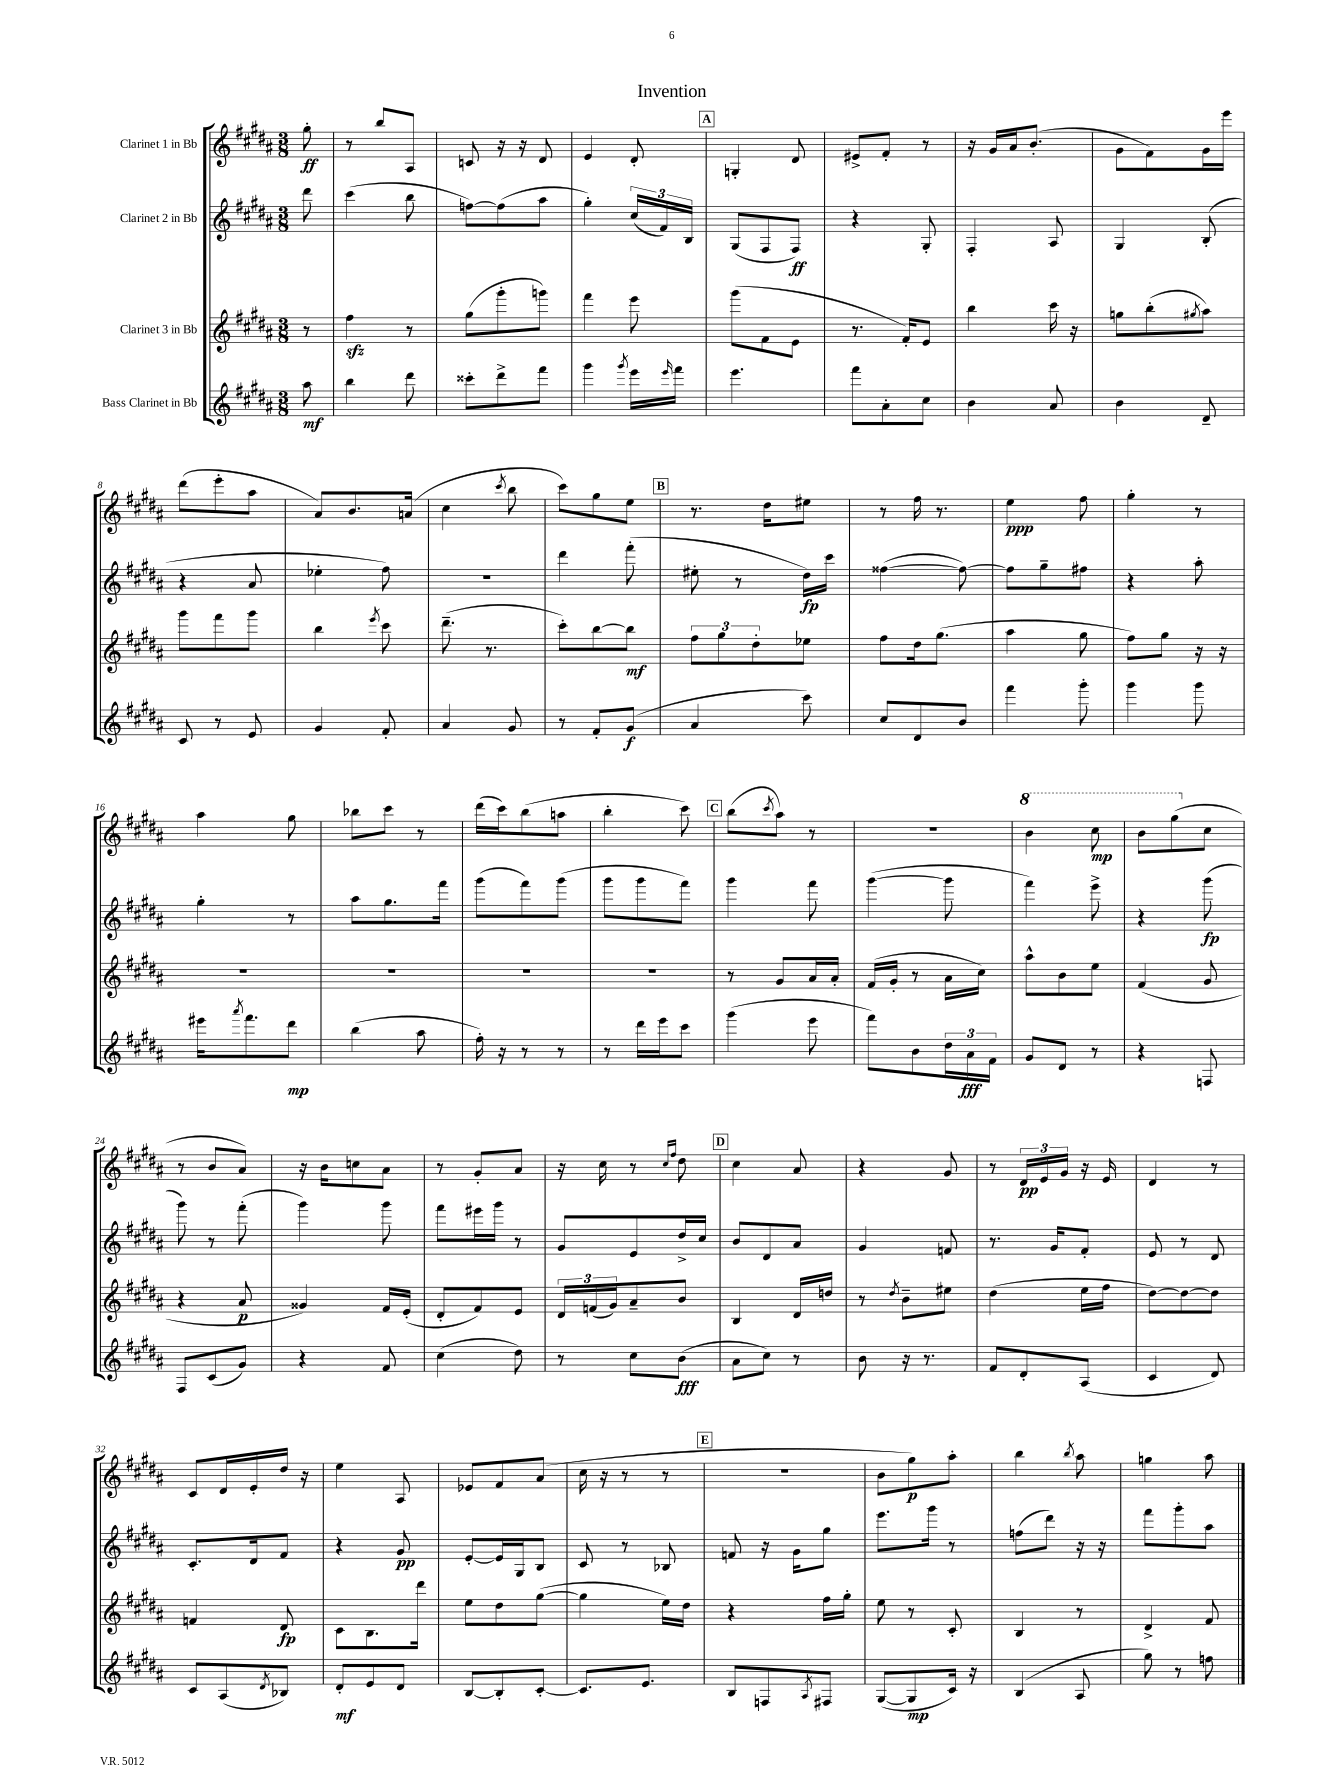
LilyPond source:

\header { title = "Invention" }
<<
\new StaffGroup <<
\new Staff = "s0" \with { instrumentName = "Clarinet 1 in Bb" } {
    \clef treble \key b \major \numericTimeSignature \time 3/8 \partial 8
    gis''8-.\ff |
    r8 b''8 ais8 |
    c'8 r16 r16 dis'8 |
    e'4 dis'8-. |
    \mark \markup { \box "A" } g4-. dis'8 |
    eis'8-> fis'8-. r8 |
    r16 gis'16 ais'16 b'8.-.( |
    gis'8 fis'8) gis'16 e'''16 |
    dis'''8( e'''8-. ais''8 |
    ais'8) b'8. a'16( |
    cis''4 \acciaccatura { cis'''8 } b''8 |
    cis'''8) gis''8 e''8 |
    \mark \markup { \box "B" } r8. dis''16 eis''8 |
    r8 fis''16 r8. |
    e''4\ppp fis''8 |
    gis''4-. r8 |
    ais''4 gis''8 |
    bes''8 cis'''8 r8 |
    dis'''16( cis'''16) b''8( a''8 |
    b''4-. cis'''8) |
    \mark \markup { \box "C" } b''8( \acciaccatura { cis'''8 } ais''8) r8 |
    R4. |
    \ottava #1 b''4 cis'''8\mp |
    b''8 gis'''8( \ottava #0 cis''8 |
    r8 b'8 ais'8) |
    r16 b'16 c''8 ais'8 |
    r8 gis'8-. ais'8 |
    r16 cis''16 r8 \grace { cis''16 fis''16 } dis''8 |
    \mark \markup { \box "D" } cis''4 ais'8 |
    r4 gis'8 |
    r8 \tuplet 3/2 { dis'16\pp e'16 gis'16 } r16 e'16 |
    dis'4 r8 |
    cis'8 dis'16 e'16-. dis''16 r16 |
    e''4 ais8 |
    ees'8 fis'8 ais'8( |
    cis''16 r16 r8 r8 |
    \mark \markup { \box "E" } R4. |
    b'8 gis''8\p) ais''8-. |
    b''4 \acciaccatura { b''8 } ais''8 |
    g''4 ais''8 \bar "|." |
}
\new Staff = "s1" \with { instrumentName = "Clarinet 2 in Bb" } {
    \clef treble \key b \major \numericTimeSignature \time 3/8 \partial 8
    dis'''8 |
    cis'''4( b''8 |
    f''8~) f''8( ais''8 |
    gis''4-.) \tuplet 3/2 { cis''16( fis'16) b16 } |
    \mark \markup { \box "A" } gis8( fis8 fis8\ff) |
    r4 gis8-. |
    fis4-. ais8 |
    gis4 b8-.( |
    r4 ais'8 |
    ees''4-. fis''8) |
    R4. |
    dis'''4 fis'''8-.( |
    \mark \markup { \box "B" } eis''8-. r8 dis''16\fp) cis'''16 |
    fisis''4~( fisis''8~) |
    fisis''8 gis''8-- fis''8 |
    r4 ais''8-. |
    gis''4-. r8 |
    ais''8 gis''8. fis'''16 |
    gis'''8( fis'''8) gis'''8( |
    gis'''8 gis'''8 fis'''8) |
    \mark \markup { \box "C" } gis'''4 fis'''8 |
    gis'''4~( gis'''8 |
    fis'''4) e'''8-> |
    r4 gis'''8\fp( |
    gis'''8) r8 fis'''8-.( |
    gis'''4) gis'''8 |
    fis'''8 eis'''16 gis'''16 r8 |
    gis'8 e'8 dis''16-> cis''16 |
    \mark \markup { \box "D" } b'8 dis'8 ais'8 |
    gis'4 f'8 |
    r8. gis'16 fis'8-. |
    e'8 r8 dis'8 |
    cis'8.-. dis'16 fis'8 |
    r4 gis'8\pp |
    e'8~-. e'16 gis16 b8 |
    cis'8 r8 bes8 |
    \mark \markup { \box "E" } f'8 r16 gis'16 gis''8 |
    e'''8. gis'''16 r8 |
    f''8( dis'''8) r16 r16 |
    fis'''8 gis'''8-. ais''8 \bar "|." |
}
\new Staff = "s2" \with { instrumentName = "Clarinet 3 in Bb" } {
    \clef treble \key b \major \numericTimeSignature \time 3/8 \partial 8
    r8 |
    fis''4\sfz r8 |
    gis''8( gis'''8-. g'''8) |
    fis'''4 e'''8 |
    \mark \markup { \box "A" } gis'''8( fis'8 e'8 |
    r8. fis'16-.) e'8 |
    b''4 cis'''16 r16 |
    g''8 b''8-.( \acciaccatura { gis''8 } ais''8) |
    gis'''8 fis'''8 gis'''8 |
    b''4 \acciaccatura { e'''8 } cis'''8 |
    dis'''8.--( r8. |
    cis'''8-.) b''8~ b''8\mf |
    \mark \markup { \box "B" } \tuplet 3/2 { fis''8 gis''8 dis''8-. } ees''8 |
    fis''8 dis''16 gis''8.( |
    ais''4 gis''8 |
    fis''8) gis''8 r16 r16 |
    R4. |
    R4. |
    R4. |
    R4. |
    \mark \markup { \box "C" } r8 gis'8 ais'16 ais'16-. |
    fis'16( gis'16-. r8 ais'16 cis''16) |
    ais''8-^ b'8 e''8 |
    fis'4( gis'8 |
    r4 ais'8\p |
    gisis'4) fis'16 e'16-.( |
    dis'8-. fis'8) e'8 |
    \tuplet 3/2 { dis'16 f'16( gis'16) } ais'8-- b'8 |
    \mark \markup { \box "D" } b4 dis'16 d''16 |
    r8 \acciaccatura { dis''8 } b'8-- eis''8 |
    dis''4( e''16 fis''16 |
    dis''8~) dis''8~ dis''8 |
    f'4 dis'8\fp |
    cis'8 b8. dis'''16 |
    e''8 dis''8 gis''8~( |
    gis''4 e''16) dis''16 |
    \mark \markup { \box "E" } r4 fis''16 gis''16-. |
    e''8 r8 cis'8-. |
    b4 r8 |
    dis'4-> fis'8 \bar "|." |
}
\new Staff = "s3" \with { instrumentName = "Bass Clarinet in Bb" } {
    \clef treble \key b \major \numericTimeSignature \time 3/8 \partial 8
    ais''8\mf |
    b''4 dis'''8 |
    cisis'''8-. dis'''8-> fis'''8 |
    gis'''4 \acciaccatura { gis'''8 } e'''16 \grace { e'''16 } fis'''16 |
    \mark \markup { \box "A" } e'''4. |
    fis'''8 ais'8-. cis''8 |
    b'4 ais'8 |
    b'4 dis'8-- |
    cis'8 r8 e'8 |
    gis'4 fis'8-. |
    ais'4 gis'8 |
    r8 fis'8-. gis'8\f( |
    \mark \markup { \box "B" } ais'4 cis'''8) |
    cis''8 dis'8 b'8 |
    fis'''4 gis'''8-. |
    gis'''4 gis'''8 |
    eis'''16 \acciaccatura { ais'''8 } fis'''8. dis'''8\mp |
    b''4( ais''8 |
    fis''16-.) r16 r8 r8 |
    r8 dis'''16 e'''16 cis'''8 |
    \mark \markup { \box "C" } gis'''4( e'''8 |
    fis'''8) b'8 \tuplet 3/2 { dis''16 ais'16\fff fis'16 } |
    gis'8 dis'8 r8 |
    r4 f8 |
    fis8 cis'8( gis'8) |
    r4 fis'8 |
    cis''4( dis''8) |
    r8 cis''8 b'8\fff( |
    \mark \markup { \box "D" } ais'8 cis''8) r8 |
    b'8 r16 r8. |
    fis'8 dis'8-. ais8( |
    cis'4 dis'8) |
    cis'8 ais8( \acciaccatura { dis'8 } bes8) |
    dis'8-.\mf e'8 dis'8 |
    b8~ b8-. cis'8~-. |
    cis'8. e'8. |
    \mark \markup { \box "E" } b8 f8 \acciaccatura { ais8 } fis8 |
    gis8~( gis8\mp cis'16) r16 |
    b4( ais8 |
    gis''8) r8 f''8 \bar "|." |
}
>>
>>
